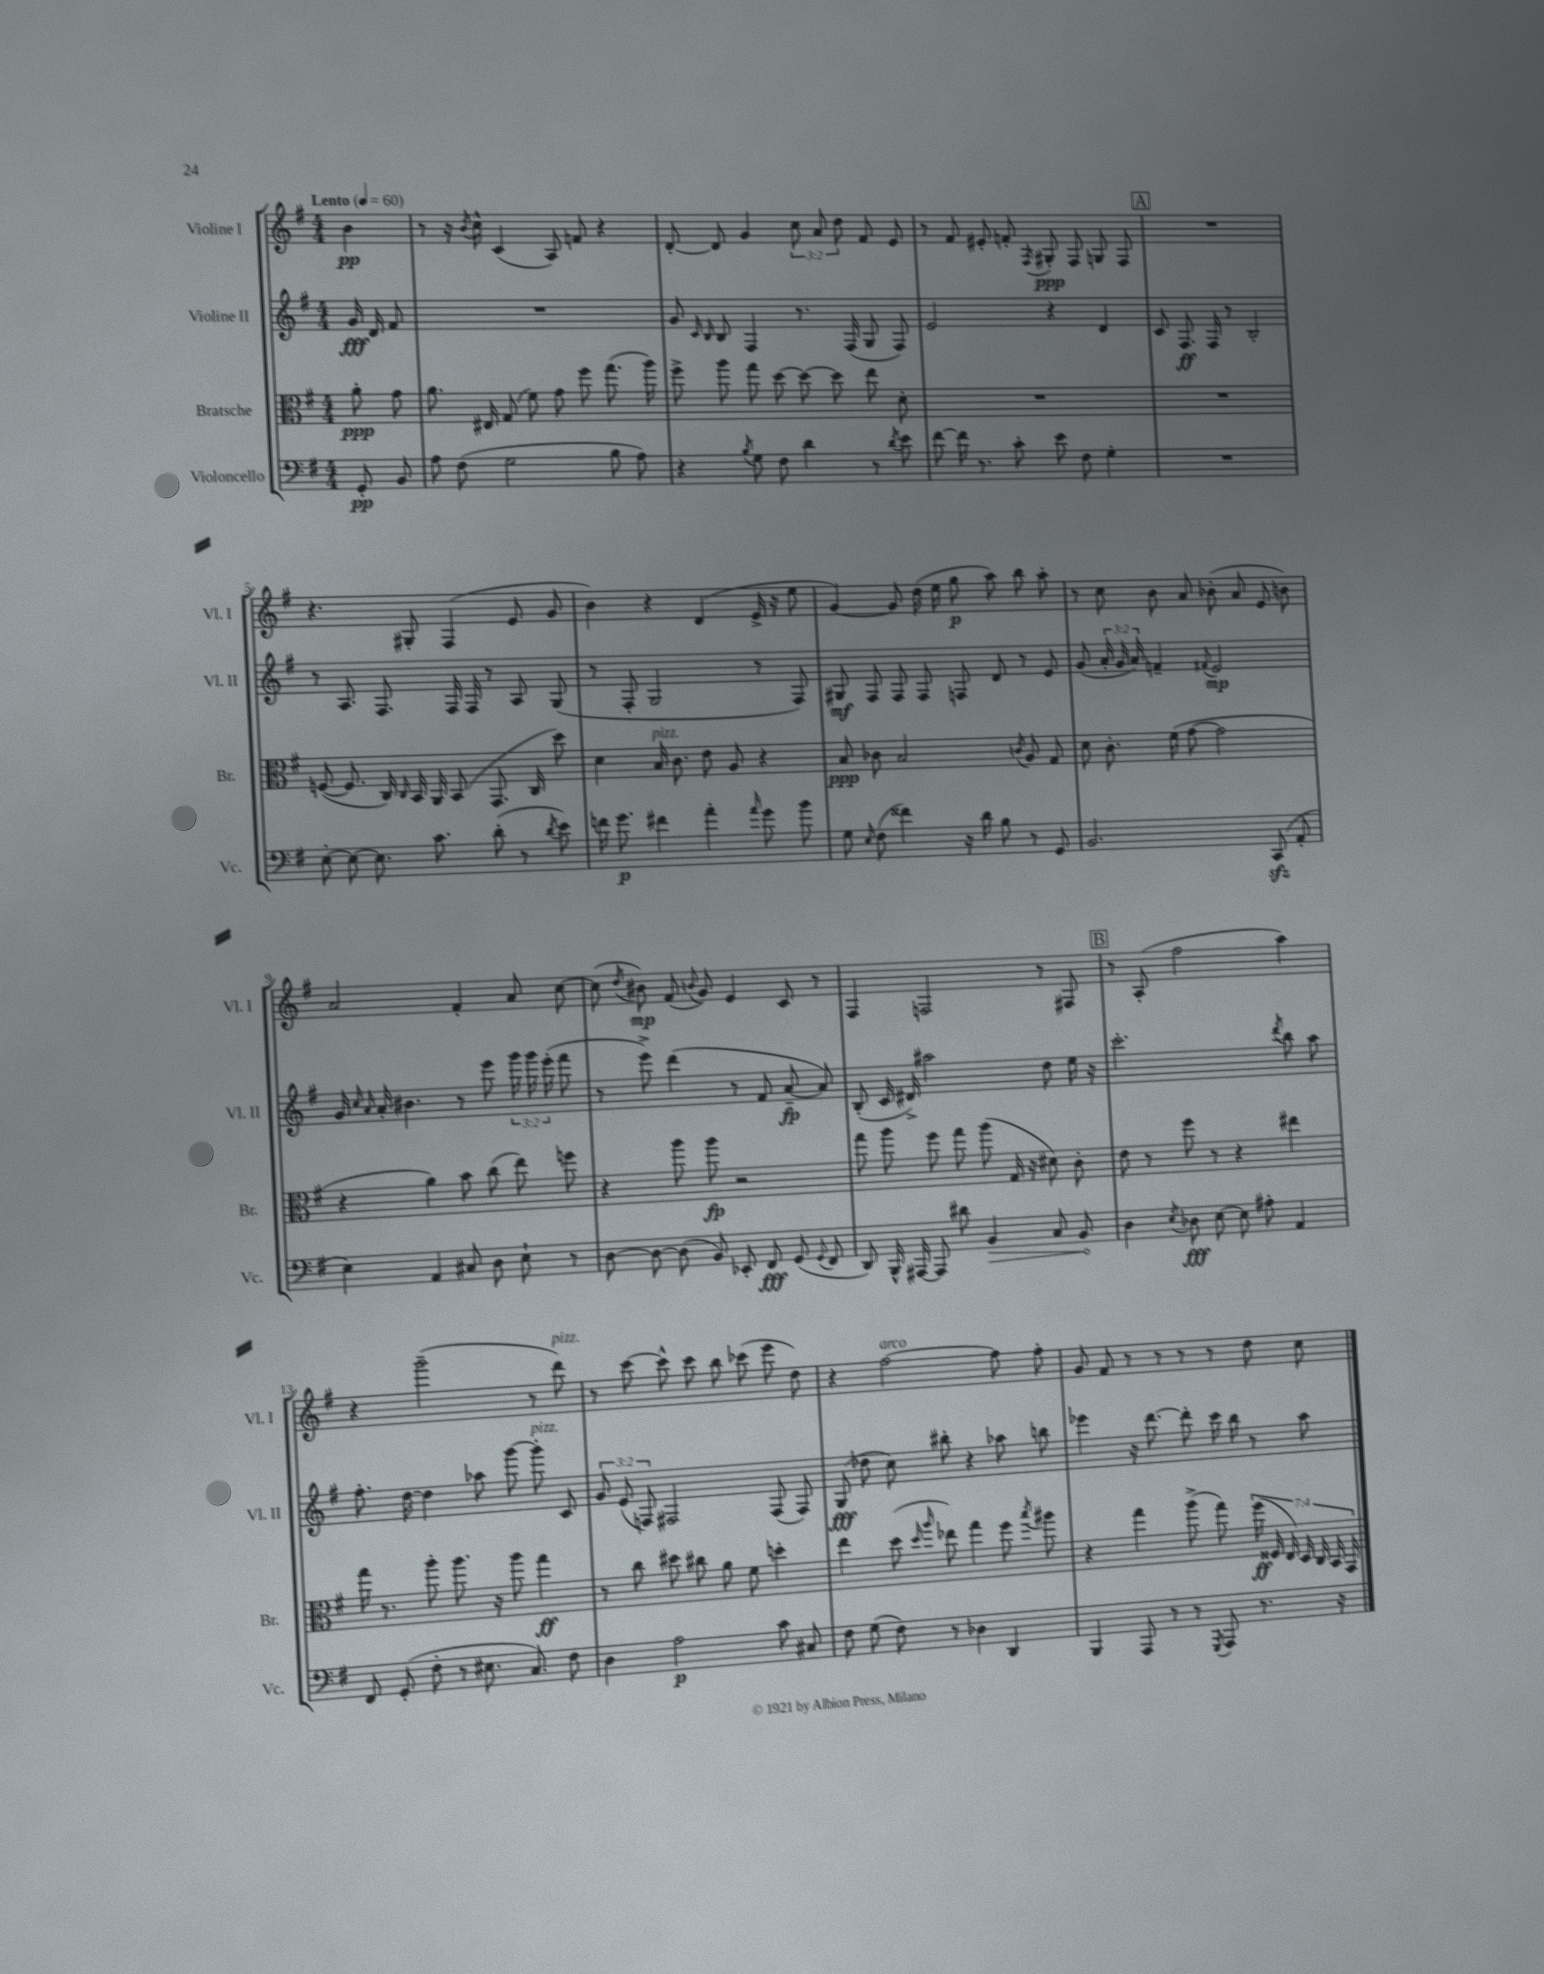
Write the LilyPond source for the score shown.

<<
\new StaffGroup <<
\new Staff = "s0" \with { instrumentName = "Violine I" shortInstrumentName = "Vl. I" } {
    \clef treble \key g \major \numericTimeSignature \time 4/4 \override Staff.TupletNumber.text = #tuplet-number::calc-fraction-text \partial 4 \tempo "Lento" 4 = 60
    \autoBeamOff b'4\pp |
    r8 r16 \acciaccatura { b'8 } c''16-^ c'4( a8) f'8 r4 |
    d'8~-. d'8 g'4 \tuplet 3/2 { c''8 a'8 d''8 } fis'8 e'8 |
    r8 fis'8 eis'8-. f'8-. \acciaccatura { fis8 } gis8-.\ppp fis8 g8 fis8 |
    \mark \markup { \box "A" } R1 |
    r4. gis8-. fis4( e'8 g'8 |
    b'4) r4 d'4( e'16-> r16 e''8 |
    g'4~) g'8 d''16( e''16 g''8\p a''8) b''8 a''8-. |
    r8 c''8 b'8 a'8 bes'8-.( a'8 e'8 b'8) |
    a'2 fis'4-. a'8 c''8~ |
    c''8( \acciaccatura { d''8 } bis'8\mp) fis'8( \appoggiatura { b'8 } g'8) e'4 c'8 r8 |
    fis4 f2 r8 fis8 |
    \mark \markup { \box "B" } r8 a8-.( fis''2 a''4) |
    r4 g'''2--( r8 d'''8^\markup { \italic "pizz." }) |
    r8 c'''8~ c'''8-^ c'''8 b''8 ces'''8( e'''8 d''8) |
    r4 fis''2~^\markup { \italic "arco" } fis''8 fis''8-. |
    g'8 fis'8 r8 r8 r8 r8 d''8 c''8 \bar "|." |
}
\new Staff = "s1" \with { instrumentName = "Violine II" shortInstrumentName = "Vl. II" } {
    \clef treble \key g \major \numericTimeSignature \time 4/4 \override Staff.TupletNumber.text = #tuplet-number::calc-fraction-text \partial 4
    \autoBeamOff g'16\fff d'16 fis'8 |
    R1 |
    g'8 \grace { c'16 b16 } b8 fis4 r8. fis16( g8 fis8) |
    e'2 r4 d'4 |
    \mark \markup { \box "A" } c'8 fis8.\ff fis16 r8 b2-. |
    r8 a8. fis8. fis16 fis16 r8 a8 g8( |
    r8 fis8-. g2 r8 fis8) |
    gis8\mf fis8 fis8 fis8 f8 d'8 r8 e'8 |
    g'8( \tuplet 3/2 { a'16-. g'16 a'16) } f'4-- \appoggiatura { fis'8 } e'2\mp |
    g'16 \grace { c''16 a'16 } a'16-. bis'4. r8 e'''8 \tuplet 3/2 { g'''16 g'''16 e'''16-.( } fis'''8 |
    r8 e'''8->) d'''4( r8 fis'8 a'8~--\fp a'8) |
    b8-.( c'16 dis'16->) ais''2 d''8 e''16 r16 |
    \mark \markup { \box "B" } c'''2.-. \acciaccatura { d'''8 } b''8 a''8 |
    fis''8.-. d''16~ d''4 aes''8 g'''8~ g'''8-.^\markup { \italic "pizz." } c'8 |
    \tuplet 3/2 { g'8 e'8( f8) } fis2 fis8( fis8) |
    g8\fff( des''8 c''8) bis''8-. r4 aes''8 b''8 |
    ees'''4 r16 d'''8.~ d'''8-. c'''16 b''16 r8 a''8 \bar "|." |
}
\new Staff = "s2" \with { instrumentName = "Bratsche" shortInstrumentName = "Br." } {
    \clef alto \key g \major \numericTimeSignature \time 4/4 \override Staff.TupletNumber.text = #tuplet-number::calc-fraction-text \partial 4
    \autoBeamOff a'8-.\ppp g'8 |
    a'8. eis16 g8( fis'8) g'8 fis''8 g''8.( a''16) |
    fis''8-> a''8 g''8 d''8~ d''8~ d''8 e''8 d'8-. |
    R1 |
    \mark \markup { \box "A" } R1 |
    f8~( f8. c16) \grace { c16 } b,16 a,16 b,8( g,8. c16 d''8) |
    d'4 b16^\markup { \italic "pizz." } c'8. e'8 a8 r4 |
    b8\ppp ces'8 b2 \acciaccatura { c'8 } a8 g8 |
    d'8 c'8.-. fis'16( g'8~ g'2 |
    r4 a'4) b'8 c''8( e''8) f''8 |
    r4 a''8 a''8\fp r2 |
    g''8 a''8 fis''8 g''8 a''8( g16 r16 dis'8) c'8-. |
    \mark \markup { \box "B" } e'8 r8 fis''8 r8 r4 eis''4 |
    g''16 r8. a''8-. a''8. r16 a''8 g''4\ff |
    r8 c''8 dis''8 cis''8 a'8 fis'8 d''4-. |
    e''4 d''8( \grace { d''16 a''16 } ees''8) g''4 fis''8 \acciaccatura { b''8 } ais''8 |
    r4 g''4 a''8->( g''8) \tuplet 7/4 { fis''16\ff( fisis16 e16) d16 c16 b,16 g,16 } \bar "|." |
}
\new Staff = "s3" \with { instrumentName = "Violoncello" shortInstrumentName = "Vc." } {
    \clef bass \key g \major \numericTimeSignature \time 4/4 \partial 4
    \autoBeamOff g,8-.\pp b,8 |
    a8 fis8( g2 b8 a8) |
    r4 \acciaccatura { b8 } g8 fis8 d'4 r8 \acciaccatura { d'8 } e'8 |
    fis'8~ fis'16 r8. c'8-. e'8 fis8 g4-. |
    \mark \markup { \box "A" } R1 |
    e8~-. e8~ e8. c'8. d'8-.( r8 \acciaccatura { d'8 } e'8) |
    f'16 g'8.\p fis'4 a'4-. \grace { a'16 } g'8 b'8 |
    g8 \grace { e16 } fis8( fisis'4) r16 d'16 b8 r8 g,8 |
    b,2. c,8\sfz( a,8-. |
    e4) a,4 cis8 d8 e8-! r8 |
    d8~ d8~ d8( b,8) ees,8-. fis,8\fff g,8( \appoggiatura { g,8 } fis,8 |
    d,8) b,,16-^ ais,,16~ ais,,8 dis'8 \once \override Hairpin.circled-tip = ##t b,4\> c8 b,8\! |
    \mark \markup { \box "B" } d4 \acciaccatura { e8 } des8\fff e8~ e8 ais8-. a,4 |
    fis,8 g,8-.( fis8-. r8 eis8. c8.) fis8 |
    d4 a2\p c'8 cis8 |
    fis8 g8( fis8) r8 des4 d,4 |
    b,,4 a,,8 r8 r8 \acciaccatura { g,,8 } a,,8 r8. r16 \bar "|." |
}
>>
>>
